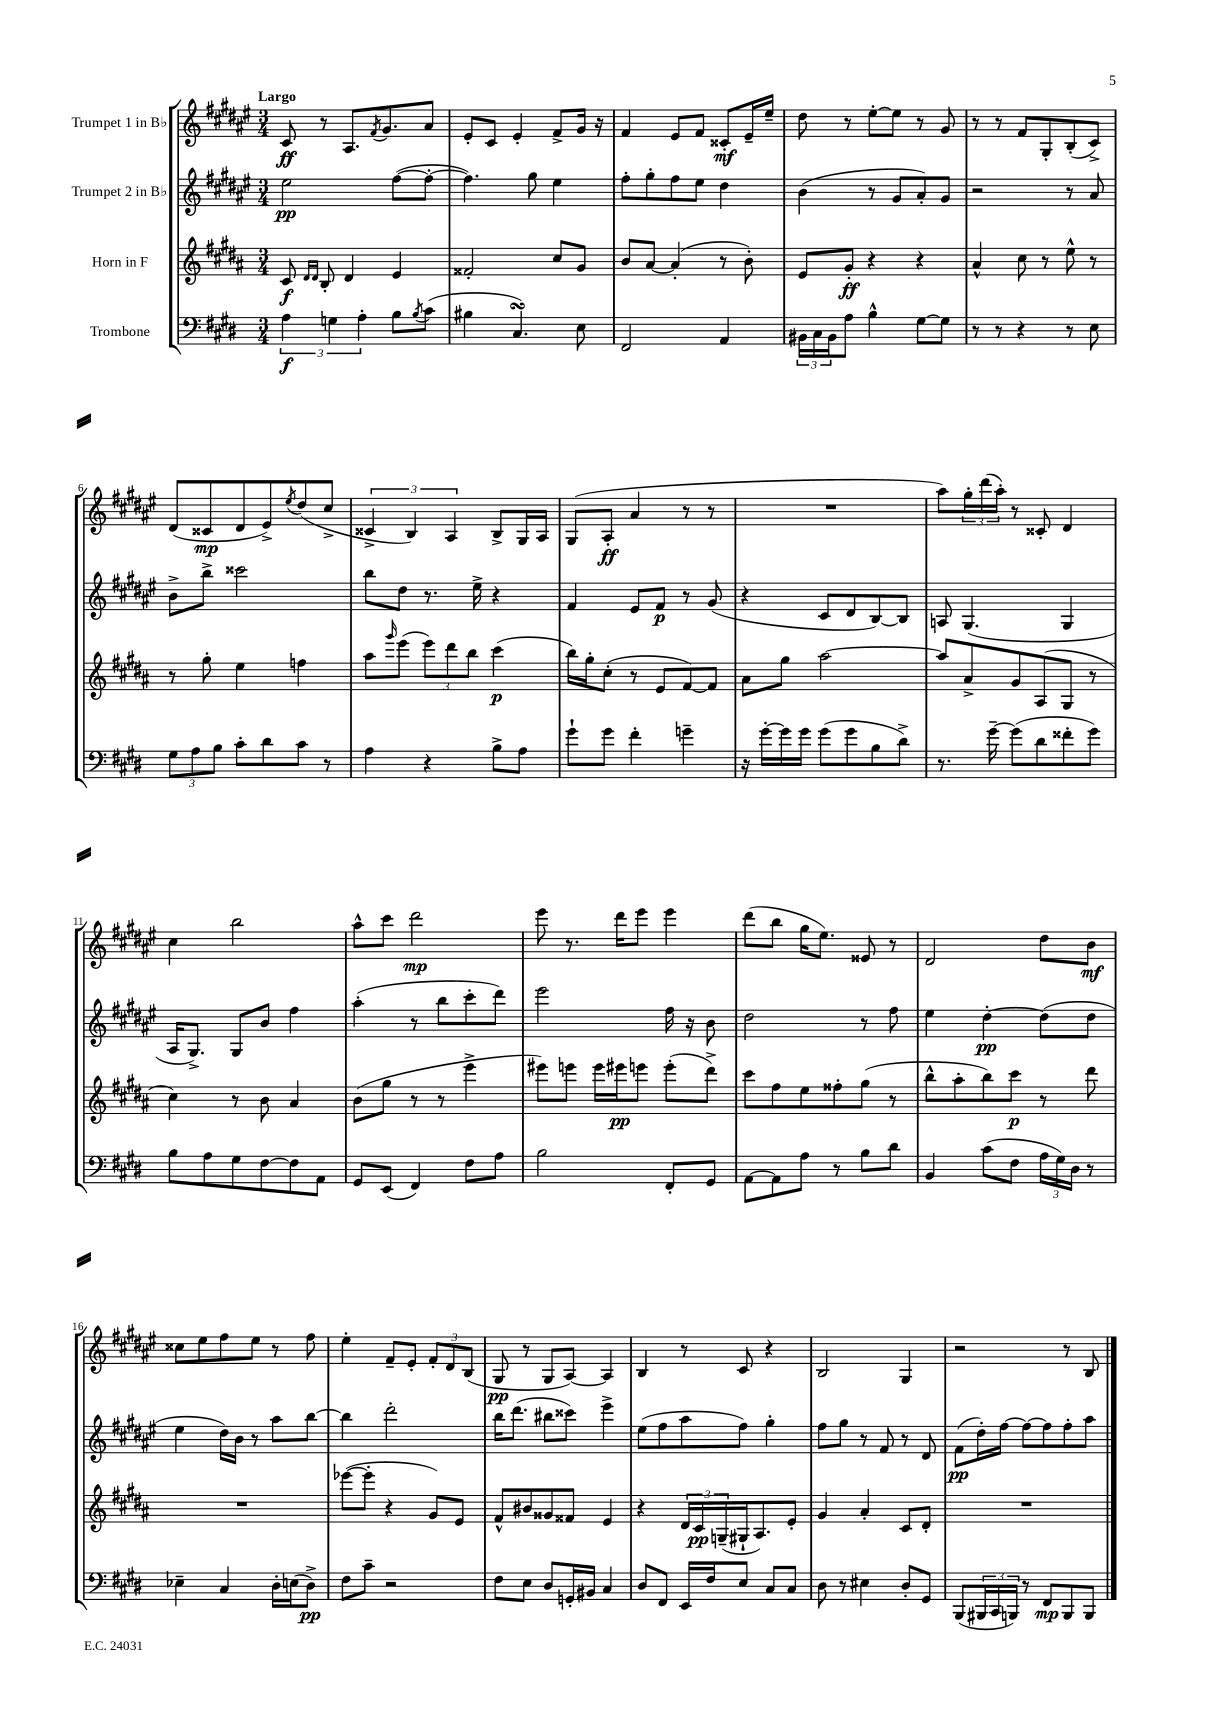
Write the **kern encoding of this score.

**kern	**dynam	**kern	**dynam	**kern	**dynam	**kern	**dynam
*part4	*part4	*part3	*part3	*part2	*part2	*part1	*part1
*staff4	*staff4	*staff3	*staff3	*staff2	*staff2	*staff1	*staff1
*I"Trombone	*	*I"Horn in F	*	*I"Trumpet 2 in B♭	*	*I"Trumpet 1 in B♭	*
*clefF4	*	*clefG2	*	*clefG2	*	*clefG2	*
*k[f#c#g#d#]	*	*k[f#c#g#d#a#]	*	*k[f#c#g#d#a#e#]	*	*k[f#c#g#d#a#e#]	*
*M3/4	*	*M3/4	*	*M3/4	*	*M3/4	*
=1	=1	=1	=1	=1	=1	=1	=1
!	!	!	!	!	!	!LO:TX:a:B:t=Largo	!
6A\	f	8c#/	f	2ee#\	pp	8c#/	ff
.	.	16qqd#/LL	.	.	.	.	.
.	.	16qqd#/JJ	.	.	.	.	.
.	.	8B'/	.	.	.	8r	.
6Gn\	.	.	.	.	.	.	.
.	.	4d#/	.	.	.	8.A#/L	.
6A'\	.	.	.	.	.	.	.
.	.	.	.	.	.	8qf#/	.
.	.	.	.	.	.	8.g#/	.
8B\L	.	4e/	.	([8ff#\L	.	.	.
8qB/	.	.	.	.	.	.	.
(8c#\J	.	.	.	8ff#'\J_	.	8a#/J	.
=2	=2	=2	=2	=2	=2	=2	=2
4B#X\	.	2f##X'/	.	4.ff#\])	.	8e#'/L	.
.	.	.	.	.	.	8c#/J	.
4.C#sSSS/)	.	.	.	.	.	4e#'/	.
.	.	.	.	8gg#\	.	.	.
.	.	8cc#/L	.	4ee#\	.	8f#^/L	.
8E\	.	8g#/J	.	.	.	16g#/Jk	.
.	.	.	.	.	.	16r	.
=3	=3	=3	=3	=3	=3	=3	=3
2FF#/	.	8b/L	.	8ff#'\L	.	4f#/	.
.	.	[8a#/J	.	8gg#'\	.	.	.
.	.	(4a#'/]	.	8ff#\	.	8e#/L	.
.	.	.	.	8ee#\J	.	8f#/J	.
4AA/	.	8r	.	4dd#\	.	8c##X'/L	mf
.	.	8b'\)	.	.	.	16e#~/L	.
.	.	.	.	.	.	16ee#~/JJ	.
=4	=4	=4	=4	=4	=4	=4	=4
24BB#X\LL	.	8e/L	.	(4b\	.	8dd#\	.
24C#\	.	.	.	.	.	.	.
24BB#\J	.	.	.	.	.	.	.
8A\J	.	8g#'/J	ff	.	.	8r	.
4B^^\	.	4r	.	8r	.	[8ee#'\L	.
.	.	.	.	8g#/L	.	8ee#\J]	.
[8G#\L	.	4r	.	8a#'/)	.	8r	.
8G#\J]	.	.	.	8g#/J	.	8g#/	.
=5	=5	=5	=5	=5	=5	=5	=5
8r	.	4a#^^/	.	2r	.	8r	.
8r	.	.	.	.	.	8r	.
4r	.	8cc#\	.	.	.	8f#/L	.
.	.	8r	.	.	.	8G#'/	.
8r	.	8ee^^\	.	8r	.	(8B'/	.
8E\	.	8r	.	8a#/	.	8c#^/J)	.
!!LO:LB:g=z
=6	=6	=6	=6	=6	=6	=6	=6
12G#\L	.	8r	.	8b^\L	.	(8d#/L	.
12A\	.	.	.	.	.	.	.
.	.	8gg#'\	.	8bb^\J	.	8c##X/	mp
12B\J	.	.	.	.	.	.	.
8c#'\L	.	4ee\	.	2ccc##X\	.	8d#/	.
8d#\	.	.	.	.	.	8e#^/)	.
.	.	.	.	.	.	8qee#/	.
8c#\J	.	4ffn\	.	.	.	(8dd#/	.
8r	.	.	.	.	.	8cc#^/J	.
=7	=7	=7	=7	=7	=7	=7	=7
4A\	.	8aa#\L	.	8bb\L	.	6c##X^/	.
.	.	16qqggg#/	.	.	.	.	.
.	.	(8eee\J	.	8dd#\J	.	.	.
.	.	.	.	.	.	6B/)	.
4r	.	12eee\L)	.	8.r	.	.	.
.	.	12ddd#\	.	.	.	6A#/	.
.	.	12bb\J	.	.	.	.	.
.	.	.	.	16ee#^\	.	.	.
8B^\L	.	(4ccc#\	p	4r	.	8B^/L	.
8A\J	.	.	.	.	.	16G#/L	.
.	.	.	.	.	.	16A#/JJ	.
=8	=8	=8	=8	=8	=8	=8	=8
8g#`\L	.	16bb\LL)	.	4f#/	.	(8G#/L	.
.	.	16gg#'\J	.	.	.	.	.
8g#\J	.	(8cc#'\J	.	.	.	8A#'/J	ff
4f#'\	.	8r	.	8e#/L	.	4a#/	.
.	.	8e/L	.	8f#/J	p	.	.
4gn~\	.	[8f#/)	.	8r	.	8r	.
.	.	8f#/J]	.	(8g#/	.	8r	.
=9	=9	=9	=9	=9	=9	=9	=9
16r	.	8a#\L	.	4r	.	2.r	.
[16g#'\LL	.	.	.	.	.	.	.
16g#\]	.	8gg#\J	.	.	.	.	.
16g#\JJ	.	.	.	.	.	.	.
(8g#\L	.	[2aa#\	.	8c#/L	.	.	.
8g#\	.	.	.	8d#/	.	.	.
8B\	.	.	.	[8B/)	.	.	.
8d#^\J)	.	.	.	8B/J]	.	.	.
=10	=10	=10	=10	=10	=10	=10	=10
8.r	.	8aa#/L]	.	8An/	.	8aa#\L)	.
.	.	8a#^/	.	(4.G#/	.	24gg#'\L	.
.	.	.	.	.	.	(24ddd#\	.
[16g#~\	.	.	.	.	.	.	.
.	.	.	.	.	.	24aa#'\JJ)	.
(8g#\L]	.	8g#/	.	.	.	8r	.
8d#\	.	(8A#/	.	.	.	8c##X'/	.
8f##X'\	.	8G#/J	.	4G#/	.	4d#/	.
8g#\J)	.	8r	.	.	.	.	.
!!LO:LB:g=z
=11	=11	=11	=11	=11	=11	=11	=11
8B\L	.	4cc#\)	.	16A#/KL	.	4cc#\	.
.	.	.	.	8.G#^/J)	.	.	.
8A\	.	.	.	.	.	.	.
8G#\	.	8r	.	8G#/L	.	2bb\	.
[8F#\	.	8b\	.	8b/J	.	.	.
8F#\]	.	4a#/	.	4ff#\	.	.	.
8AA\J	.	.	.	.	.	.	.
=12	=12	=12	=12	=12	=12	=12	=12
8GG#/L	.	(8b\L	.	(4aa#'\	.	8aa#^^\L	.
(8EE/J	.	8gg#\J	.	.	.	8ccc#\J	.
4FF#/)	.	8r	.	8r	.	2ddd#\	mp
.	.	8r	.	8bb\L	.	.	.
8F#\L	.	4eee^\	.	8ccc#'\	.	.	.
8A\J	.	.	.	8ddd#\J)	.	.	.
=13	=13	=13	=13	=13	=13	=13	=13
2B\	.	8eee#X\L)	.	2eee#\	.	8eee#\	.
.	.	8eeen\J	.	.	.	8.r	.
.	.	16eee\LL	.	.	.	.	.
.	.	16eee#X\J	pp	.	.	16ddd#\KL	.
.	.	8eeen\J	.	.	.	8eee#\J	.
8FF#'/L	.	(8eee'\L	.	16ff#\	.	4eee#\	.
.	.	.	.	16r	.	.	.
8GG#/J	.	8ddd#^\J)	.	8b\	.	.	.
=14	=14	=14	=14	=14	=14	=14	=14
[8AA\L	.	8ccc#\L	.	2dd#\	.	(8ddd#\L	.
8AA\]	.	8ff#\	.	.	.	8bb\J	.
8A\J	.	8ee\	.	.	.	16gg#\KL	.
.	.	.	.	.	.	8.ee#\J)	.
8r	.	8ff##X'\	.	.	.	.	.
8B\L	.	(8gg#\J	.	8r	.	8e##X/	.
8d#\J	.	8r	.	8ff#\	.	8r	.
=15	=15	=15	=15	=15	=15	=15	=15
4BB/	.	8bb^^\L	.	4ee#\	.	2d#/	.
.	.	8aa#'\	.	.	.	.	.
(8c#\L	.	8bb\)	.	[4dd#'\	pp	.	.
8F#\J	.	8ccc#\J	p	.	.	.	.
24A\LL	.	8r	.	(8dd#\L]	.	8dd#\L	.
24G#\)	.	.	.	.	.	.	.
24D#\JJ	.	.	.	.	.	.	.
8r	.	8ddd#\	.	8dd#\J	.	8b\J	mf
!!LO:LB:g=z
=16	=16	=16	=16	=16	=16	=16	=16
4E-X~\	.	2.r	.	4ee#\	.	8cc##X\L	.
.	.	.	.	.	.	8ee#\	.
4C#/	.	.	.	16dd#\LL)	.	8ff#\	.
.	.	.	.	16b\JJ	.	.	.
.	.	.	.	8r	.	8ee#\J	.
16D#'\LL	.	.	.	8aa#\L	.	8r	.
(16En\J	.	.	.	.	.	.	.
8D#^\J)	pp	.	.	[8bb\J	.	8ff#\	.
=17	=17	=17	=17	=17	=17	=17	=17
8F#\L	.	([8eee-X\L	.	4bb\]	.	4ee#'\	.
8c#~\J	.	8eee-'\J]	.	.	.	.	.
2r	.	4r	.	2ddd#'\	.	8f#~/L	.
.	.	.	.	.	.	8e#'/J	.
.	.	8g#/L)	.	.	.	12f#'/L	.
.	.	.	.	.	.	12d#/	.
.	.	8e/J	.	.	.	.	.
.	.	.	.	.	.	(12B/J	.
=18	=18	=18	=18	=18	=18	=18	=18
8F#\L	.	8f#^^/L	.	16bb\KL	.	8G#/	pp
.	.	.	.	(8.ddd#\J	.	.	.
8E\J	.	8b#X/	.	.	.	8r	.
8D#/L	.	8g##X/	.	8bb#X\L	.	8G#/L	.
16GGn'/L	.	8f##X/J	.	8ccc##X\J)	.	[8A#/J)	.
16BB#X/JJ	.	.	.	.	.	.	.
4C#/	.	4e/	.	4eee#^\	.	4A#/]	.
=19	=19	=19	=19	=19	=19	=19	=19
8D#/L	.	4r	.	(8ee#\L	.	4B/	.
8FF#/J	.	.	.	8ff#\	.	.	.
16EE/LL	.	24d#/LL	.	8aa#\	.	8r	.
.	.	24c#/	pp	.	.	.	.
16F#/J	.	.	.	.	.	.	.
.	.	(24Gn~/	.	.	.	.	.
8E/J	.	16G#X`/J	.	8ff#\J)	.	8c#/	.
.	.	8.A#/)	.	.	.	.	.
8C#/L	.	.	.	4gg#'\	.	4r	.
8C#/J	.	8e'/J	.	.	.	.	.
=20	=20	=20	=20	=20	=20	=20	=20
8D#\	.	4g#/	.	8ff#\L	.	2B/	.
8r	.	.	.	8gg#\J	.	.	.
4E#X\	.	4a#'/	.	8r	.	.	.
.	.	.	.	8f#/	.	.	.
8D#'/L	.	8c#/L	.	8r	.	4G#/	.
8GG#/J	.	8d#'/J	.	8d#/	.	.	.
=21	=21	=21	=21	=21	=21	=21	=21
(8BBB/L	.	2.r	.	(8f#\L	pp	2r	.
24BBB#X/L	.	.	.	16dd#'\L)	.	.	.
24CC#/	.	.	.	.	.	.	.
.	.	.	.	[16ff#\JJ	.	.	.
24BBBn/JJ)	.	.	.	.	.	.	.
8r	.	.	.	8ff#\L_	.	.	.
8FF#/L	mp	.	.	8ff#\]	.	.	.
8BBB/	.	.	.	8ff#'\	.	8r	.
8BBB/J	.	.	.	8aa#\J	.	8B/	.
==	==	==	==	==	==	==	==
*-	*-	*-	*-	*-	*-	*-	*-
